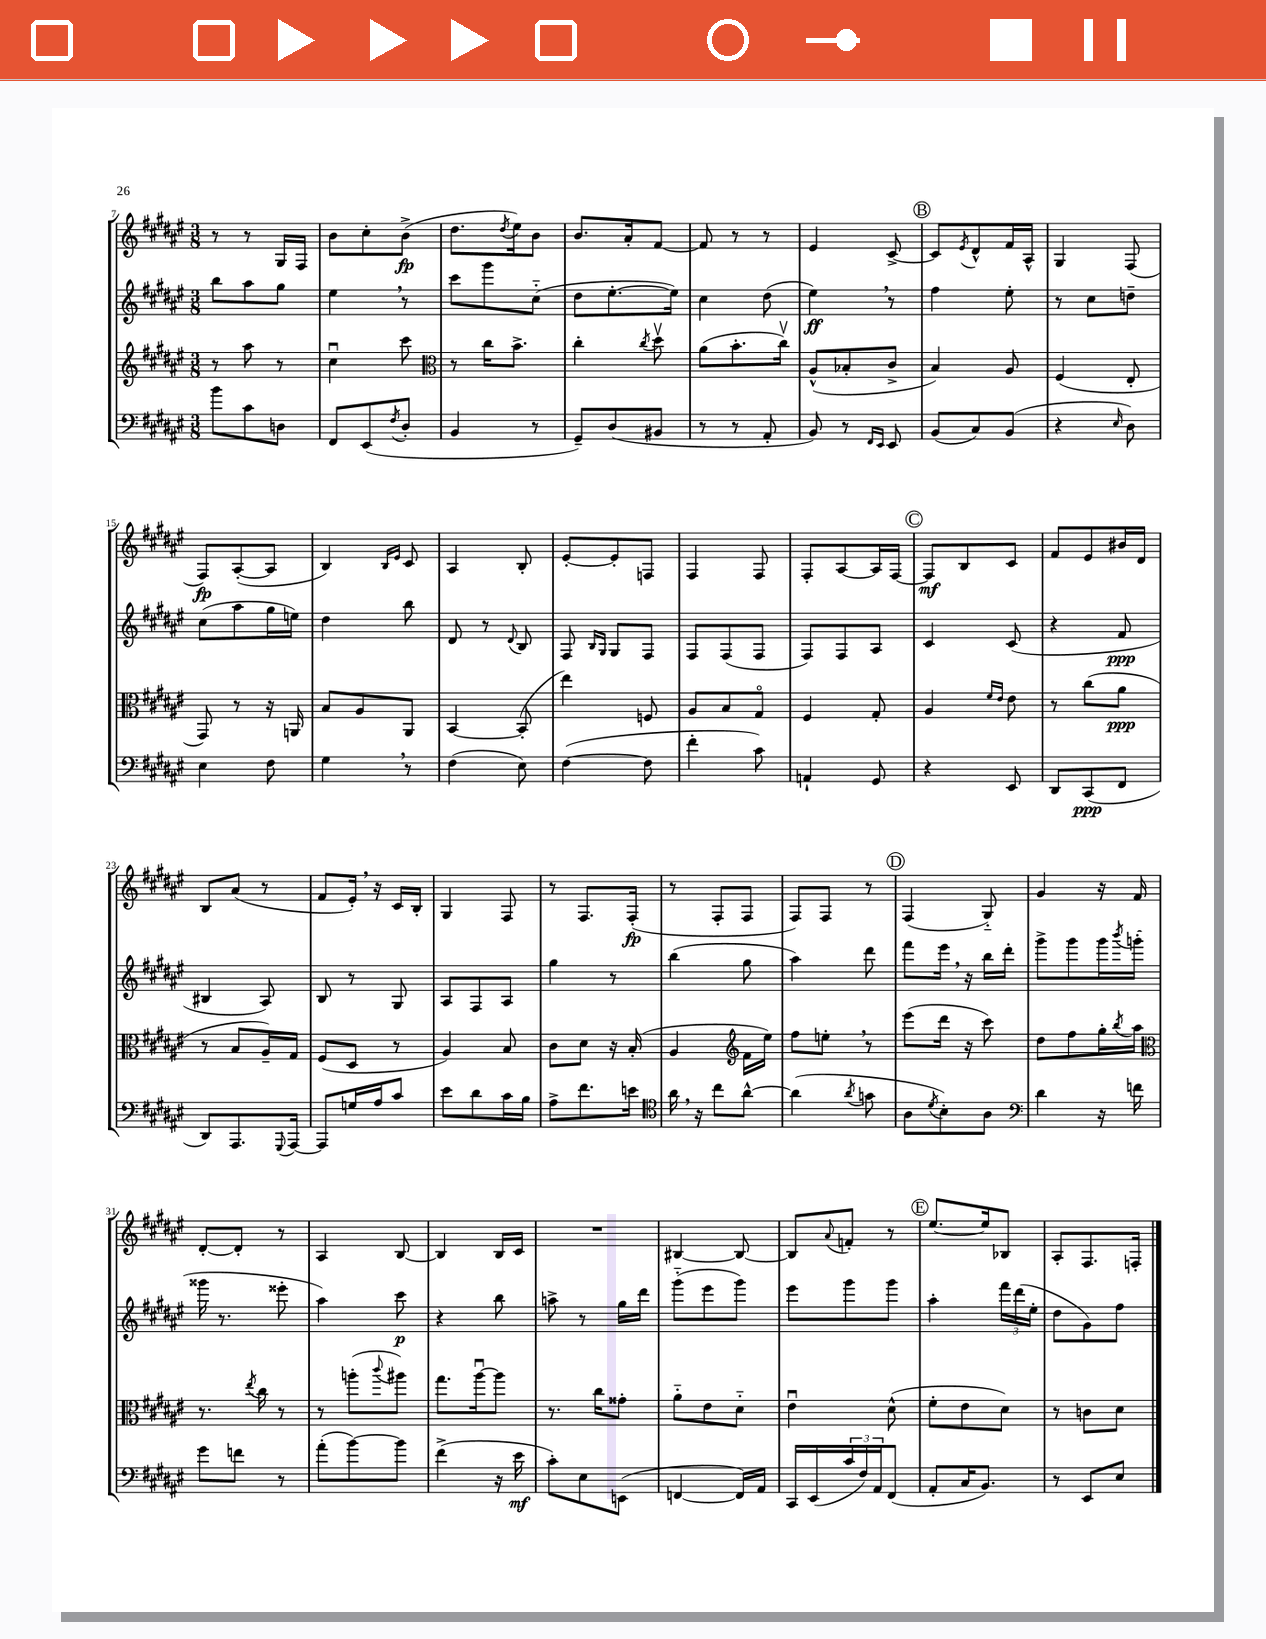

**kern	**kern	**kern	**kern
*staff4	*staff3	*staff2	*staff1
*clefF4	*clefG2	*clefG2	*clefG2
*k[f#c#g#d#a#e#]	*k[f#c#g#d#a#e#]	*k[f#c#g#d#a#e#]	*k[f#c#g#d#a#e#]
*M3/8	*M3/8	*M3/8	*M3/8
8b	8r	8bb	8r
8c#	8aa#	8aa#	8r
8D	8r	8gg#	16G#
.	.	.	16F#
=	=	=	=
8FF#	4cc#u	4ee#	8b
(8EE#	.	.	8cc#'
8qF#	.	.	.
8D#'	8ccc#	8r	(8b^
=	=	=	=
*	*clefC3	*	*
4BB	8r	8ccc#	8.dd#
.	16cc#	8ggg#	.
.	.	.	8qdd#
.	8.b^	.	16ee#)
8r	.	(8cc#'~	8b
=	=	=	=
8GG#~)	4cc#'	8dd#	8.b
(8D#	.	[8.ee#'	.
.	.	.	16a#'
.	8qcc#	.	.
8BB#	8dd#v	.	[8f#
.	.	16ee#])	.
=	=	=	=
8r	(8a#	4cc#	8f#]
8r	8.b'	.	8r
8AA#'	.	(8dd#	8r
.	16cc#v)	.	.
=	=	=	=
8BB)	(8A#^^	4ee#)	4e#
8r	8B-'	.	.
16qqFF#	.	.	.
16qqEE#	.	.	.
8EE#	8c#^	8r	[8c#^
=	=	=	=
(8BB	4B)	4ff#	8c#]
.	.	.	8qe#
8C#)	.	.	8d#^^
(8BB	8A#	8ee#'	16f#
.	.	.	16A#^^
=	=	=	=
4r	(4F#	8r	4G#
.	.	8cc#	.
16qqE#	.	.	.
8D#)	8E#'	8dd~	(8F#
=	=	=	=
4E#	8GG#)	(8cc#	8F#)
.	8r	8aa#	([8A#'
8F#	16r	16gg#	8A#]
.	16AA	16ee)	.
=	=	=	=
4G#	8B	4dd#	4B)
.	8A#	.	.
.	.	.	16qqB
.	.	.	16qqe#
8r	8AA#	8bb	8c#
=	=	=	=
(4F#	[4BB	8d#	4A#
.	.	8r	.
.	.	8qqd#	.
8E#)	(8BB']	8B	8B'
=	=	=	=
([4F#	4ee#)	8F#	[8e#'
.	.	16qqB	.
.	.	16qqG#	.
.	.	8G#	8e#']
8F#]	8F	8F#	8F
=	=	=	=
4f#'	8A#	8F#	4F#
.	8B	(8F#	.
8c#)	8G#o	8F#	8F#
=	=	=	=
4AA`	4F#	8F#)	8F#'
.	.	8F#	[8A#
8GG#	8G#'	8A#	16A#]
.	.	.	[16F#
=	=	=	=
4r	4A#	4c#	8F#]
.	.	.	8B
.	16qqf#	.	.
.	16qqe#	.	.
8EE#	8e#	(8c#	8c#
=	=	=	=
8DD#	8r	4r	8f#
(8CC#	(8cc#	.	8e#
8FF#	8a#	8f#	16b#
.	.	.	16d#
=	=	=	=
8DD#)	8r	4B#	8B
8.AAA#	8B	.	(8a#
.	16A#~)	8A#)	8r
8qqGGG#	.	.	.
[16AAA#	16G#	.	.
=	=	=	=
8AAA#]	(8F#	8B	8f#
16G	8D#	8r	16e#')
16A#	.	.	16r
8c#	8r	8G#	16c#
.	.	.	16B'
=	=	=	=
8e#	4A#)	8A#	4G#
8d#	.	8F#	.
16c#	8B	8A#	8F#
16B	.	.	.
=	=	=	=
8A#^	8c#	4gg#	8r
8.f#	8d#	.	8.F#
.	16r	8r	.
16e	(16B'	.	(16F#'
=	=	=	=
*clefC4	*	*	*
16a#	4A#	(4bb	8r
16r	.	.	.
8cc#	.	.	8F#'
*	*clefG2	*	*
[8a#^^	16f#	8gg#	8F#
.	16ee#)	.	.
=	=	=	=
(4a#]	8ff#	4aa#)	8F#)
.	8ee'	.	8F#
8qa#	.	.	.
8g	8r	8ddd#	8r
=	=	=	=
8A#	(8eee#	8fff#	(4F#
8qd#	.	.	.
8B')	16ddd#	16eee#	.
.	16r	16r	.
8A#	8ccc#)	16bb	8G#'~)
.	.	16ddd#'	.
=	=	=	=
*clefF4	*	*	*
4d#	8dd#	8ggg#^	4g#
.	8ff#	8ggg#	.
16r	16gg#'	16ggg#	16r
.	8qbb	8qbbb	.
16f	16aa#	(16ggg'	16f#
=	=	=	=
*	*clefC3	*	*
8g#	8.r	16ggg##	[8d#'
.	.	8.r	.
8f	.	.	8d#']
.	8qee#	.	.
.	16cc#	.	.
8r	8r	8eee##'	8r
=	=	=	=
(8a#'	8r	4aa#)	4A#
[8b)	(8aa'	.	.
.	8qqccc#	.	.
8b]	8aa#)	8ccc#	[8B
=	=	=	=
(4f#^	8.gg#	4r	4B]
.	[16aa#u	.	.
16r	8aa#]	8bb	16B
16e#	.	.	16c#
=	=	=	=
8c#')	8.r	8aa^	4.r
8E#	.	8r	.
.	16cc#	.	.
(8EE	8g##'	16gg#	.
.	.	16ddd#	.
=	=	=	=
[4FF	8a#'~	(8ggg#'~	[4B#
.	8e#	8eee#	.
16FF])	8d#'~	8ggg#)	8B#_
16AA#	.	.	.
=	=	=	=
16CC#	4e#u	8eee#	8B#]
(16EE#	.	.	.
.	.	.	8qqa#
24c#	.	8ggg#	8f'
24F#)	.	.	.
24AA#	.	.	.
(8FF#	(8d#^^	8ggg#	8r
=	=	=	=
8AA#'	8f#'	4aa#'	[8.ee#
16C#	8e#	.	.
8.BB)	.	.	16ee#]
.	8d#)	24fff#	8B-
.	.	(24ddd#	.
.	.	24ee#'	.
=	=	=	=
8r	8r	8dd#	8A#'
8EE#	8c	8g#)	8.F#
8E#	8d#	8ff#	.
.	.	.	16F'
==	==	==	==
*-	*-	*-	*-
